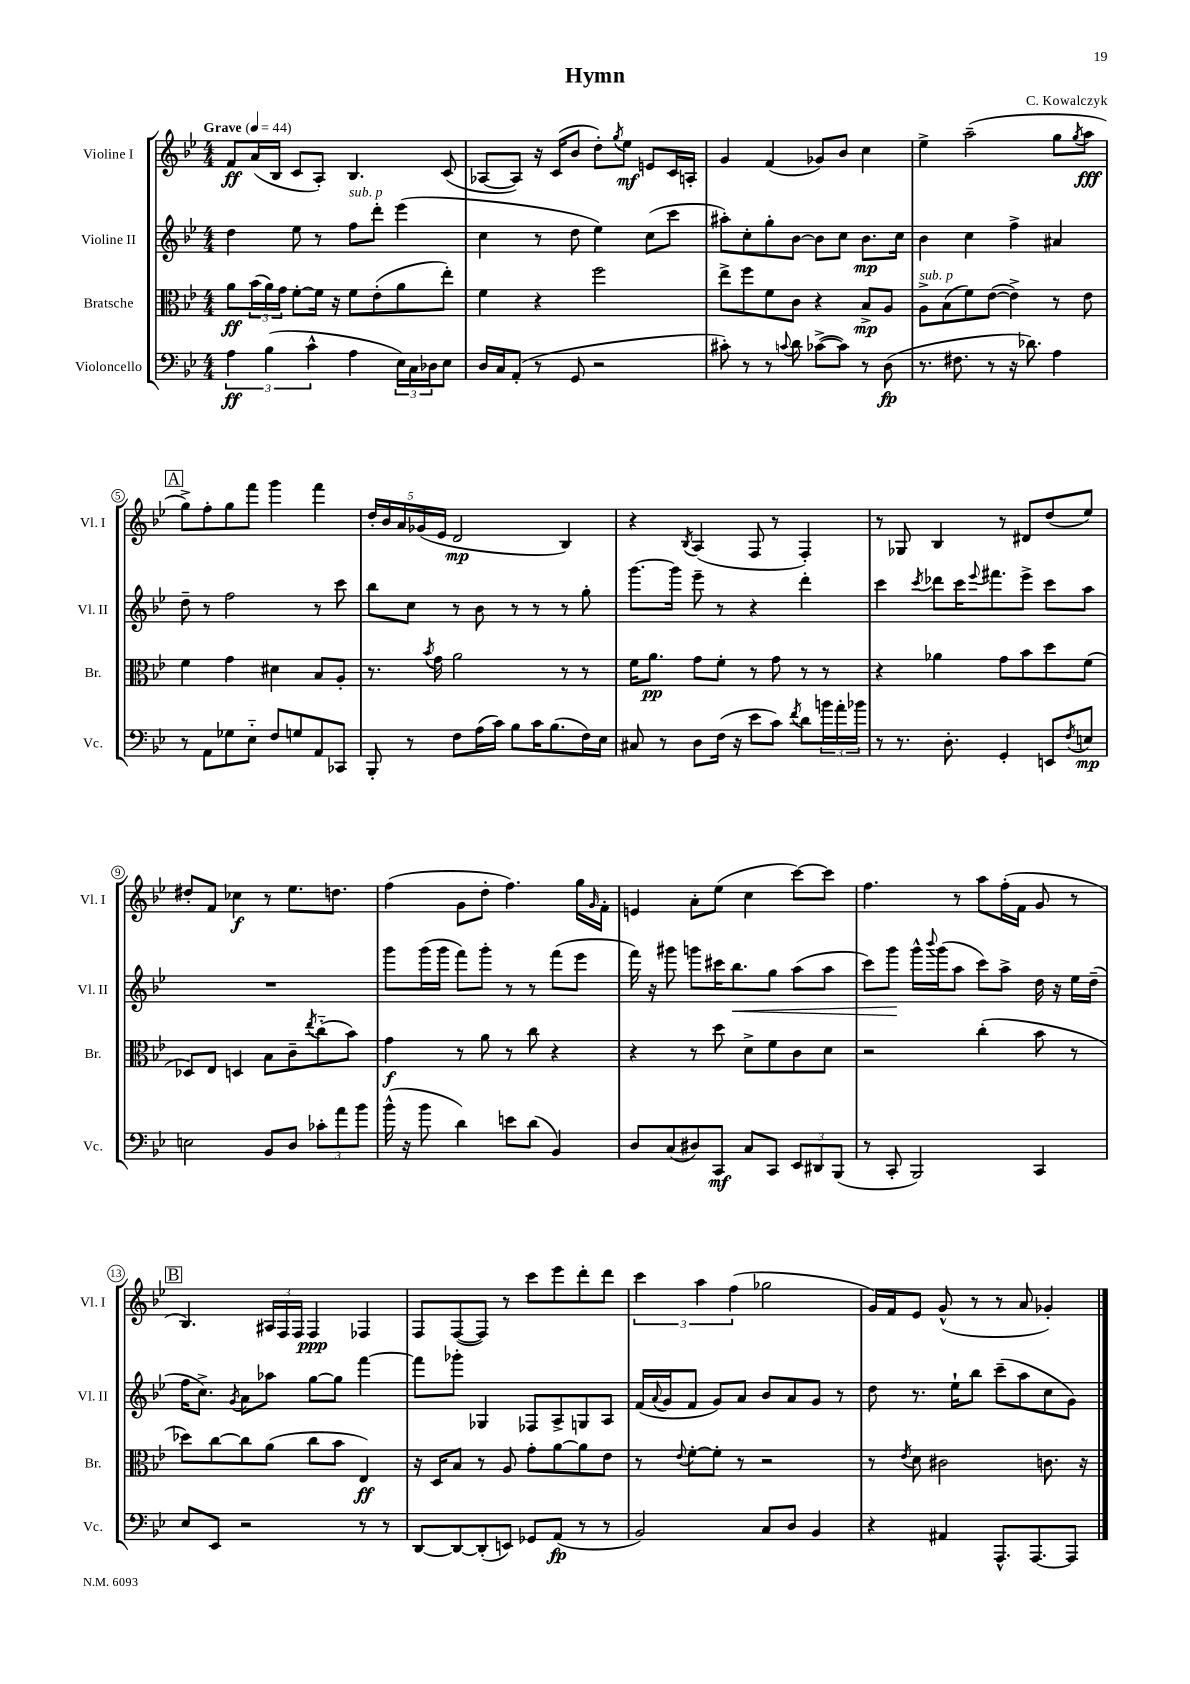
\header { title = "Hymn" composer = "C. Kowalczyk" }
<<
\new StaffGroup <<
\new Staff = "s0" \with { instrumentName = "Violine I" shortInstrumentName = "Vl. I" } {
    \clef treble \key bes \major \numericTimeSignature \time 4/4 \tempo "Grave" 4 = 44
    f'8\ff a'16( bes16 c'8 a8-.) bes4. c'8( |
    aes8~ aes8) r16 c'16( bes'8 d''8-.) \acciaccatura { g''8 } ees''8\mf e'8 c'16 a16-. |
    g'4 f'4( ges'8) bes'8 c''4 |
    ees''4-> a''2--( g''8 \acciaccatura { g''8 } a''8\fff |
    \mark \markup { \box "A" } g''8->) f''8-. g''8 f'''8 g'''4 f'''4 |
    \tuplet 5/4 { d''16-. bes'16 a'16 ges'16( ees'16 } d'2\mp bes4) |
    r4 \acciaccatura { bes8 } a4( f8 r8 f4-.) |
    r8 ges8 bes4 r8 dis'8 d''8( ees''8) |
    dis''8-. f'8 ces''4\f r8 ees''8. d''8. |
    f''4( g'8 d''8-. f''4.) g''16 \grace { g'16 } f'16-. |
    e'4 a'8-. ees''8( c''4 c'''8~) c'''8 |
    f''4. r8 a''8 f''16-.( f'16 g'8 r8 |
    \mark \markup { \box "B" } bes4.) \tuplet 3/2 { ais16 f16 f16 } f4\ppp fes4 |
    f8 f8~( f8) r8 c'''8 ees'''8 d'''8-. d'''8 |
    \tuplet 3/2 { c'''4 a''4 f''4( } ges''2 |
    g'16) f'16 ees'8 g'8-^( r8 r8 a'8 ges'4-.) \bar "|." |
}
\new Staff = "s1" \with { instrumentName = "Violine II" shortInstrumentName = "Vl. II" } {
    \clef treble \key bes \major \numericTimeSignature \time 4/4
    d''4 ees''8 r8 f''8^\markup { \italic "sub. p" } d'''8-. ees'''4( |
    c''4 r8 d''8 ees''4) c''8( c'''8 |
    ais''8-.) c''8-. g''8-. bes'8~ bes'8 c''8 bes'8.\mp c''16 |
    bes'4 c''4 f''4-> ais'4 |
    \mark \markup { \box "A" } d''8-- r8 f''2 r8 c'''8 |
    bes''8 c''8 r8 bes'8 r8 r8 r8 g''8-. |
    g'''8.~ g'''16 ees'''8-- r8 r4 d'''4-. |
    c'''4 \acciaccatura { c'''8 } des'''8 c'''16 \appoggiatura { ees'''8 } fis'''8. ees'''8-> c'''8 a''8 |
    R1 |
    g'''8 g'''16( g'''16 f'''8) g'''8-. r8 r8 f'''8( ees'''8 |
    f'''16) r16 gis'''8 g'''8 cis'''16 bes''8.\< g''8 a''8( a''8 |
    c'''8) g'''8\! g'''16-^ \appoggiatura { bes'''8 } g'''16( a''8 c'''8) a''8-> d''16 r16 ees''16 d''16--( |
    \mark \markup { \box "B" } f''16 c''8.->) \acciaccatura { g'8 } a'8 aes''8 g''8~ g''8 f'''4~ |
    f'''8 ges'''8-. ges4 fes8 a8-> g8 a8 |
    f'16( \appoggiatura { a'8 } g'16 f'8 g'8) a'8 bes'8 a'8 g'8 r8 |
    d''8 r8. ees''16-! bes''8 c'''8--( a''8 c''8 g'8) \bar "|." |
}
\new Staff = "s2" \with { instrumentName = "Bratsche" shortInstrumentName = "Br." } {
    \clef alto \key bes \major \numericTimeSignature \time 4/4
    a'8\ff \tuplet 3/2 { bes'16( a'16) g'16 } f'8~-. f'16 r16 f'8 ees'8-.( a'8 ees''8-.) |
    f'4 r4 f''2 |
    ees''8-> f''8 f'8 c'8 r4 bes8->\mp a8 |
    a8->^\markup { \italic "sub. p" } bes8( f'8) ees'8~( ees'4->) r8 ees'8 |
    \mark \markup { \box "A" } f'4 g'4 dis'4 bes8 a8-. |
    r8. \acciaccatura { bes'8 } g'16 a'2 r8 r8 |
    f'16 a'8.\pp g'8 f'8-. r8 g'8 r8 r8 |
    r4 aes'4 g'8 bes'8 d''8 f'8( |
    des8) ees8 d4 bes8 c'8-- \acciaccatura { ees''8 } c''8-_( bes'8) |
    g'4\f r8 a'8 r8 c''8 r4 |
    r4 r8 d''8 d'8-> f'8 c'8 d'8 |
    r2 c''4-.( bes'8 r8 |
    \mark \markup { \box "B" } des''8) c''8~ c''8 a'8( c''8 bes'8 ees4\ff) |
    r16 d16 bes8 r8 a8 g'8-. a'8~ a'8 ees'8 |
    r8 \appoggiatura { ees'8 } f'8~-. f'8-. r8 r2 |
    r8 \acciaccatura { ees'8 } d'8 cis'2 c'8. r16 \bar "|." |
}
\new Staff = "s3" \with { instrumentName = "Violoncello" shortInstrumentName = "Vc." } {
    \clef bass \key bes \major \numericTimeSignature \time 4/4
    \tuplet 3/2 { a4\ff bes4( c'4-^ } a4 \tuplet 3/2 { ees16) c16 des16 } ees8 |
    d16 c16 a,8-.( r8 g,8 r2 |
    cis'8-.) r8 r8 \appoggiatura { c'8 } d'8 ces'8~->( ces'8) r8 d8\fp( |
    r8. fis8. r8 r16 des'8.) a4 |
    \mark \markup { \box "A" } r8 a,8 ges8 ees8-_ f8 g8 a,8 ces,8 |
    bes,,8-. r8 f8 a16( c'16) bes8 c'16 bes8.( f16) ees16 |
    cis8 r8 d8 f16( r16 ees'8 c'8) \acciaccatura { f'8 } d'8 \tuplet 3/2 { b'16 a'16-. bes'16 } |
    r8 r8. d8.-. g,4-. e,8 \acciaccatura { f8 } e8\mp |
    e2 bes,8 d8 \tuplet 3/2 { ces'8-. a'8 bes'8 } |
    bes'16-^( r16 bes'8 d'4) e'8 d'8( bes,4) |
    d8 c8( dis8) c,8\mf c8 c,8 \tuplet 3/2 { ees,8 dis,8 bes,,8( } |
    r8 c,8-. bes,,2) c,4 |
    \mark \markup { \box "B" } ees8 ees,8 r2 r8 r8 |
    d,8~ d,8~ d,8-.( e,8) ges,8 a,8\fp( r8 r8 |
    bes,2) c8 d8 bes,4 |
    r4 ais,4 a,,8.-^ a,,8.~ a,,8 \bar "|." |
}
>>
>>
\layout { \context { \Score \override BarNumber.stencil = #(make-stencil-circler 0.1 0.3 ly:text-interface::print) } }
